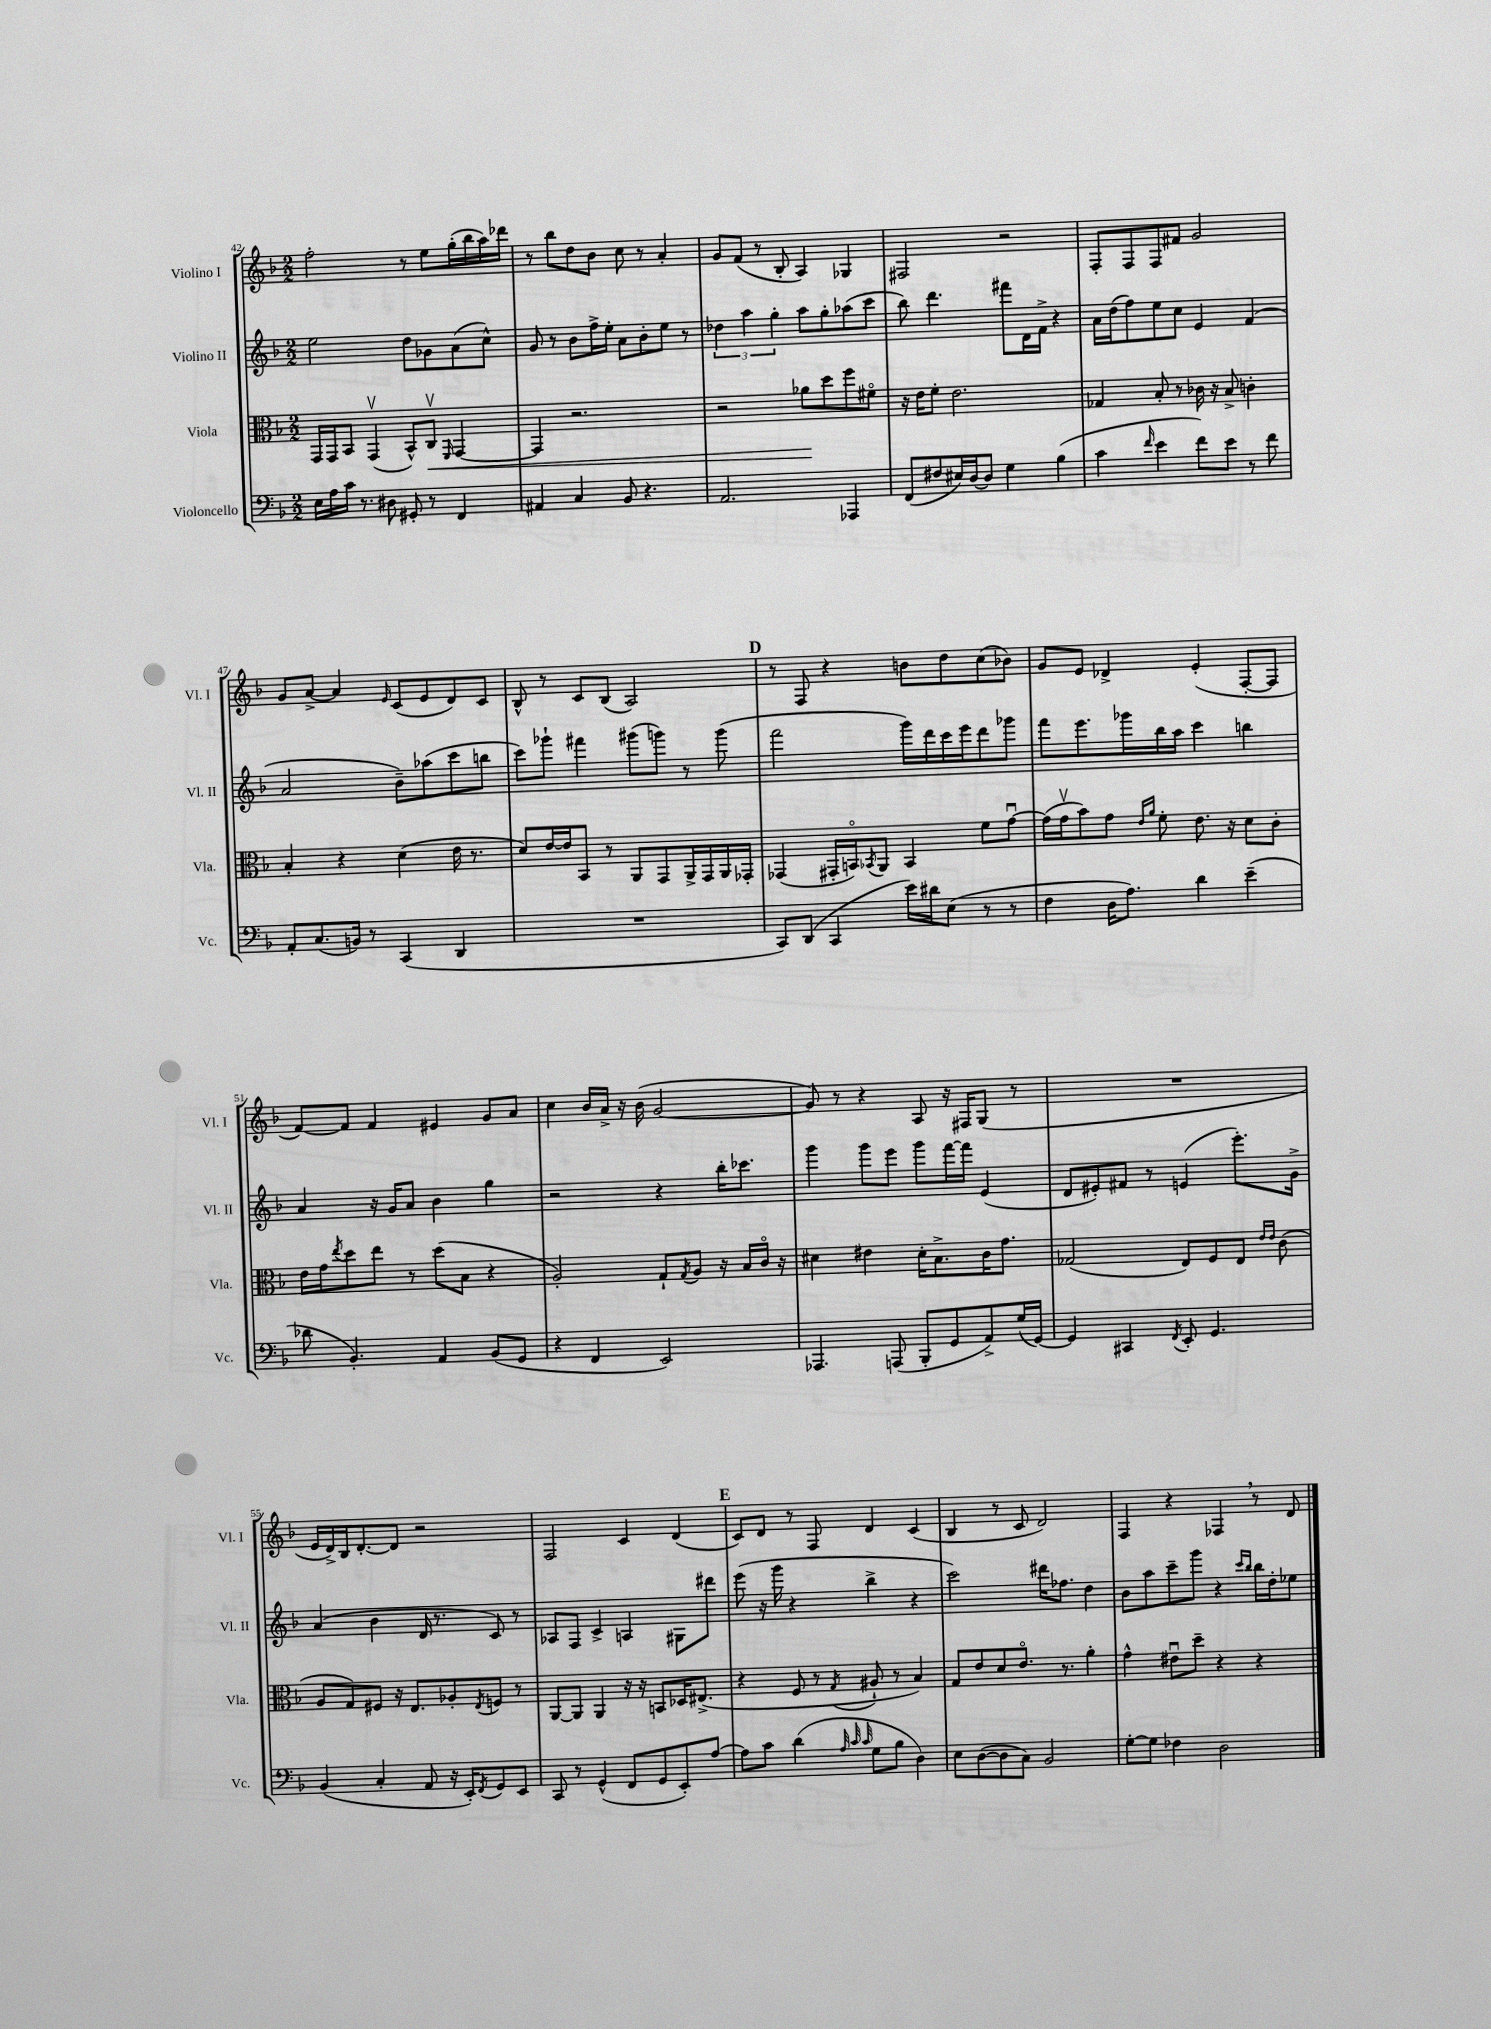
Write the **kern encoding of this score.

**kern	**kern	**dynam	**kern	**kern
*part4	*part3	*part3	*part2	*part1
*staff4	*staff3	*staff3	*staff2	*staff1
*I"Violoncello	*I"Viola	*	*I"Violino II	*I"Violino I
*I'Vc.	*I'Vla.	*	*I'Vl. II	*I'Vl. I
*clefF4	*clefC3	*	*clefG2	*clefG2
*k[b-]	*k[b-]	*	*k[b-]	*k[b-]
*M2/2	*M2/2	*	*M2/2	*M2/2
=42	=42	=42	=42	=42
16E\LL	16GG/LL	.	2ee\	2ff'\
16A\	16GG/J	.	.	.
16c\JJ	8BB-/J	.	.	.
8.r	.	.	.	.
.	(4GGv/	.	.	.
8D#X\	.	.	.	.
8GG#X'/	8BB-^^/L)	.	8dd\L	8r
!	!	!LO:HP:b	!	!
8r	8Cv/J	<	8g-X\	8ee\L
.	16qqFF/	.	.	.
4FF/	[4GG/	.	(8a\	(16gg'\L
.	.	.	.	16bb-\
.	.	.	8cc^^\J)	16aa\)
.	.	.	.	16ddd-X\JJ
=43	=43	=43	=43	=43
4AA#X/	4GG/]	.	8g/	8r
.	.	.	8r	8bb-\L
4C/	2.r	.	8b-\L	8dd\
.	.	.	16ff^\L	8b-\J
.	.	.	16ee'\JJ	.
8BB-/	.	.	8a\L	8cc\
4.r	.	.	8b-'\	8r
.	.	.	8ee\J	4a'/
.	.	.	8r	.
=44	=44	=44	=44	=44
2.AA/	2r	.	6dd-X\	8g/L
.	.	.	.	(8f/J
.	.	.	6aa\	.
.	.	.	.	8r
.	.	.	6gg'\	.
.	.	.	.	8B-'/
.	8a-X\L	.	8aa\L	4A/)
.	8dd\	[	8gg'\	.
4AAA-X/	8ff\	.	(8aa-X\	4G-X/
.	8f#X\J	.	8ccc\J	.
=45	=45	=45	=45	=45
(8FF/L	16r	.	8bb-\)	2F#X/
.	16e\KL	.	.	.
8F#X/	8f'\J	.	4.ddd\	.
16E#X/L)	2.e\	.	.	.
[16D/J	.	.	.	.
8D/J]	.	.	.	.
4G\	.	.	8fff#X\L	2r
.	.	.	16d\L	.
.	.	.	16f^\JJ	.
(4B-\	.	.	4r	.
=46	=46	=46	=46	=46
4c\	4G-X/	.	16a\LL	8F'/L
.	.	.	(16dd\J	.
.	.	.	8ff\)	8F/
16qqf/	.	.	.	.
4e\	8B-'/	.	8ee\	8F/
.	8r	.	8cc\J	8f#X/J
8f\L)	16c-X\	.	4e/	2g/
.	16r	.	.	.
8e\J	8B-^/	.	.	.
8r	4cn'\	.	(4f/	.
8f\	.	.	.	.
!!LO:LB:g=z
=47	=47	=47	=47	=47
8AA'/L	4B-'/	.	2a/	8g/L
(8.C/	.	.	.	[8a^/J
.	4r	.	.	4a/]
16BBn/Jk)	.	.	.	.
8r	.	.	.	.
.	.	.	.	16qqe/
(4CC/	(4d\	.	8b-~\L)	(8c/L
.	.	.	(8aa-X\	8e/
4DD/	16e\	.	8ccc\	8d/)
.	8.r	.	.	.
.	.	.	8bbn\J	8c/J
=48	=48	=48	=48	=48
1r	8d/L)	.	8ccc\L)	8B-^^/
.	[16e/L	.	8ggg-X`\J	8r
.	16e/J]	.	.	.
.	8BB-/J	.	4fff#X\	8c/L
.	8r	.	.	(8B-/J
.	8AA/L	.	(8ggg#X\L	2A/)
.	8GG/	.	8gggn\J)	.
.	16AA^/L	.	8r	.
.	16GG/	.	.	.
.	16AA/	.	(8ggg\	.
.	16GG-X'/JJ	.	.	.
!!LO:REH:place=s1:t=D
=49	=49	=49	=49	=49
8CC/L)	(4GG-X/	.	2fff\	8r
(8DD/J	.	.	.	8F/
4CC/	16GG#X'/LL	.	.	4r
.	16BBn/J)	.	.	.
.	8qBB-X/	.	.	.
.	8AA/J	.	.	.
16e\LL)	4BB-/	.	16ggg\LL)	8bn\L
16d#X\J	.	.	16ddd\	.
(8E\J	.	.	16ccc\	8dd\
.	.	.	16eee\J	.
8r	8f\L	.	8ddd\	(8cc\
8r	[8gu\J	.	8ggg-X\J	8b-X\J)
=50	=50	=50	=50	=50
4F\	(16g\LL]	.	8fff\L	8g/L
.	16gv\J	.	.	.
.	8b-\)	.	8.eee\	8e/J
16D\KL	8g\J	.	.	4d-X^/
8.A\J)	.	.	16ggg-X\L	.
.	16qqe/LL	.	.	.
.	16qqa/JJ	.	.	.
.	8f'\	.	16bb-\	.
.	.	.	16aa\JJ	.
4d\	8.e\	.	4ccc\	(4e'/
.	16r	.	.	.
(4e~\	8d\L	.	4bbn\	[8F'/L
.	8c'\J	.	.	8F/J]
!!LO:LB:g=z
=51	=51	=51	=51	=51
8d-X\	16e\LL	.	4a/	[8f/L)
.	16g\J	.	.	.
.	8qee/	.	.	.
4.BB-'/)	8dd\	.	.	8f/J]
.	8ee\J	.	16r	4f/
.	.	.	16g/KL	.
.	8r	.	8a/J	.
4AA/	(8dd\L	.	4b-\	4e#X/
.	8B-\J	.	.	.
(8BB-/L	4r	.	4gg\	8g/L
8GG/J	.	.	.	8a/J
=52	=52	=52	=52	=52
4r	2A'/)	.	2r	4cc\
4FF/	.	.	.	16b-/LL
.	.	.	.	16a^/JJ
.	.	.	.	16r
.	.	.	.	(16b-\
2EE/)	8G`/L	.	4r	[2g/
.	8qG/	.	.	.
.	8A/J	.	.	.
.	16r	.	16bb-'\KL	.
.	16B-/LL	.	8.ccc-X\J	.
.	16c/JJ	.	.	.
.	16r	.	.	.
=53	=53	=53	=53	=53
4.AAA-X/	4d#X\	.	4ggg\	8g/])
.	.	.	.	8r
.	4e#X\	.	8ggg\L	4r
(8AAAn/	.	.	8eee\J	.
8BBB-'/L	16d#'\KL	.	8ggg\L	8A/
.	8.B-^\	.	.	.
8GG/	.	.	[16fff\L	16r
.	.	.	16fff\JJ]	16F#X/KL
8AA^/)	16c\K	.	(4e/	(8G/J
.	8.g\J	.	.	.
(16G/L	.	.	.	8r
[16GG/JJ)	.	.	.	.
=54	=54	=54	=54	=54
4GG/]	(2G-X/	.	8d/L	1r
.	.	.	8e#X'/)	.
4CC#X/	.	.	8f#X/J	.
.	.	.	8r	.
8qFF/	.	.	.	.
8EE'/	8E/L)	.	(4en/	.
4.GG/	8F/	.	.	.
.	8E/J	.	8.eee'\L)	.
.	16qqe/LL	.	.	.
.	16qqe/JJ	.	.	.
.	(8c\	.	.	.
.	.	.	16g^\Jk	.
!!LO:LB:g=z
=55	=55	=55	=55	=55
(4BB-/	8A/L	.	(4a/	16e/LL
.	.	.	.	16d^/)
.	8G/)	.	.	16B-/J
.	.	.	.	[8.d'/
4C'/	8F#X/J	.	4b-\	.
.	16r	.	.	8d/J]
.	8.E/L	.	.	.
8AA/	.	.	16d/	2r
.	.	.	8.r	.
16r	8A-X'/	.	.	.
16EE'/KL)	.	.	.	.
8qFF/	8qE/	.	.	.
8GG/	8Fn/J	.	8c/)	.
8EE/J	8r	.	8r	.
=56	=56	=56	=56	=56
8CC/	[8AA/L	.	8A-X/L	2F/
8r	8AA/J]	.	8F/J	.
(4GG^^/	4AA/	.	4c^/	.
8FF/L	16r	.	4An/	4c/
.	16r	.	.	.
8GG/	8BBn/L	.	.	.
8EE'/)	16D-X/K	.	8G#X\L	(4d/
.	(8.E#X^/J	.	.	.
[8A/J	.	.	8ddd#X\J	.
!!LO:REH:place=s1:t=E
=57	=57	=57	=57	=57
8A\L]	4r	.	(8eee\	8c/L)
8c\J	.	.	16r	8d/J
.	.	.	16ggg\	.
(4d\	8F/	.	4r	8r
.	8r	.	.	8F/
32qqA/	.	.	.	.
32qqc/	.	.	.	.
32qqc/	8qG/	.	.	.
8G\L	8A#X`/	.	4bb-^\	4d/
8B-\J	8r	.	.	.
4D\)	4B-/)	.	4r	(4c/
=58	=58	=58	=58	=58
8E\L	8G/L	.	2ccc\)	4B-/
([8D\	8e/	.	.	.
8D\]	8d/	.	.	8r
8C\J)	8.e/J	.	.	8c/
2BB-/	.	.	16ddd#X\KL	2d/)
.	8.r	.	8.ff-X\J	.
.	4a'\	.	4dd\	.
=59	=59	=59	=59	=59
[8G'\L	4g^^\	.	8b-\L	4F/
8G\J]	.	.	8aa\	.
4F-X\	8e#Xu\L	.	8ccc~\	4r
.	8dd~\J	.	8ggg\J	.
2D\	4r	.	4r	4F-X,/
.	.	.	16qqccc/LL	.
.	.	.	16qqbb-/JJ	.
.	4r	.	16bb-\LL	8r
.	.	.	16dd'\J	.
.	.	.	8ee-X\J	8d/
==	==	==	==	==
*-	*-	*-	*-	*-
